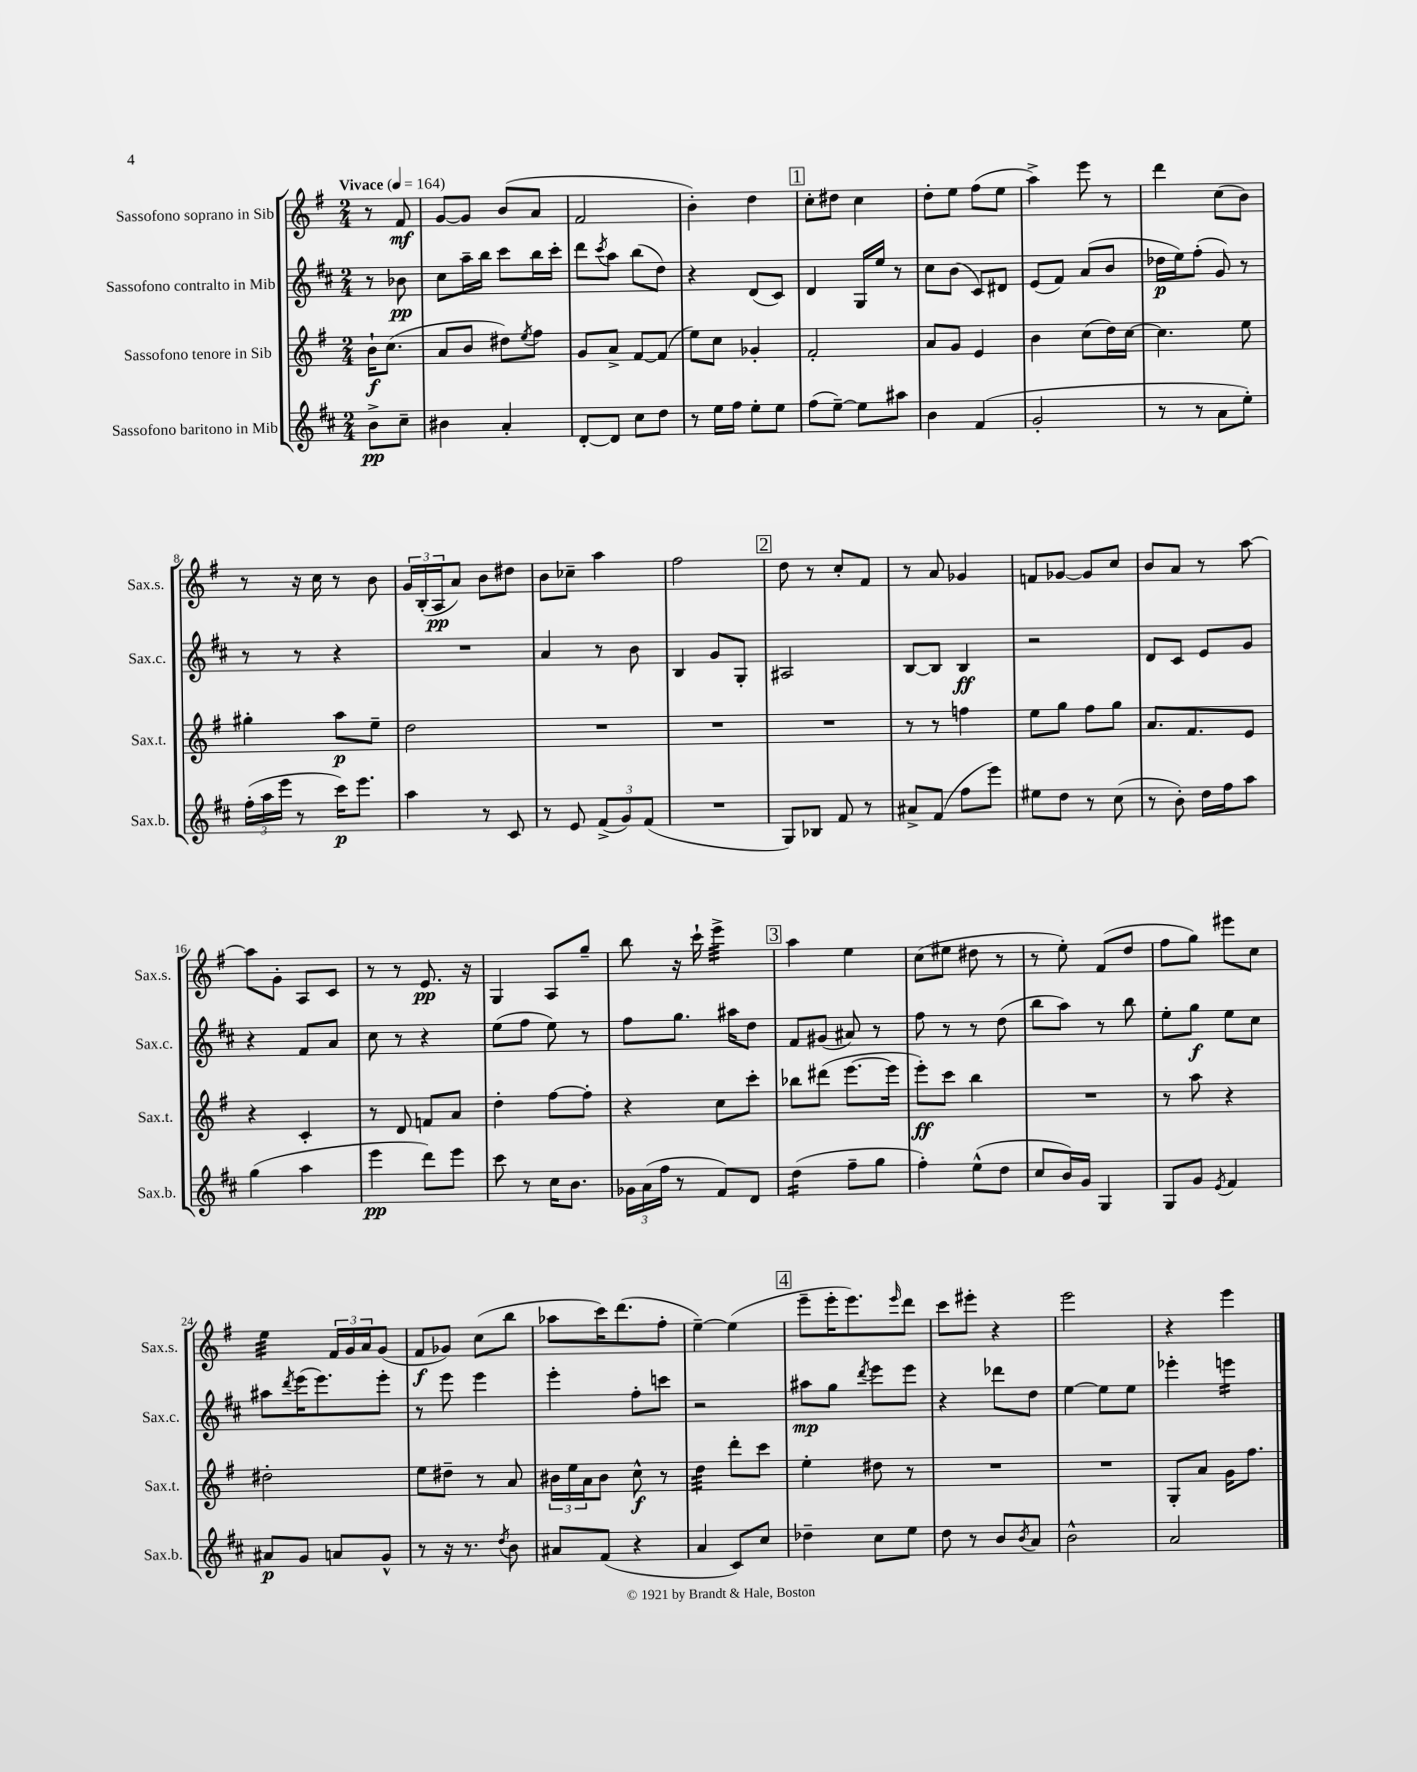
<<
\new StaffGroup <<
\new Staff = "s0" \with { instrumentName = "Sassofono soprano in Sib" shortInstrumentName = "Sax.s." } {
    \clef treble \key g \major \numericTimeSignature \time 2/4 \partial 4 \tempo "Vivace" 4 = 164
    r8 fis'8\mf |
    g'8~ g'8 b'8( a'8 |
    fis'2 |
    b'4-.) d''4 |
    \mark \markup { \box "1" } c''8-. dis''8 c''4 |
    d''8-. e''8 fis''8( e''8 |
    a''4->) e'''8 r8 |
    d'''4 c''8( b'8) |
    r8 r16 c''16 r8 b'8 |
    \tuplet 3/2 { g'16 b16-.( a16\pp } a'8) b'8 dis''8 |
    b'8 ces''8-- a''4 |
    fis''2 |
    \mark \markup { \box "2" } d''8 r8 c''8-. fis'8 |
    r8 a'8 ges'4 |
    f'8 ges'8~ ges'8 c''8 |
    b'8 a'8 r8 a''8~ |
    a''8 g'8-. a8 c'8 |
    r8 r8 e'8.\pp r16 |
    g4 a8 g''8-- |
    b''8 r16 c'''16-! e'''4:32-> |
    \mark \markup { \box "3" } a''4 e''4 |
    c''8( eis''8 dis''8 r8 |
    r8 e''8-.) fis'8( d''8 |
    fis''8 g''8) eis'''8 c''8 |
    e''4:32 \tuplet 3/2 { fis'16 g'16 a'16 } g'8( |
    fis'8\f ges'8) c''8( b''8 |
    aes''8 c'''16) d'''8.( fis''8-. |
    e''4~--) e''4( |
    \mark \markup { \box "4" } e'''8-- e'''16-. e'''8.) \grace { e'''16 } d'''8 |
    c'''8 eis'''8-. r4 |
    e'''2 |
    r4 e'''4 \bar "|." |
}
\new Staff = "s1" \with { instrumentName = "Sassofono contralto in Mib" shortInstrumentName = "Sax.c." } {
    \clef treble \key d \major \numericTimeSignature \time 2/4 \partial 4
    r8 bes'8\pp |
    cis''8 a''16-- b''16 cis'''8 b''16 cis'''16-. |
    d'''8 \acciaccatura { cis'''8 } a''8 b''8( d''8) |
    r4 d'8( cis'8) |
    \mark \markup { \box "1" } d'4 g16 e''16 r8 |
    cis''8 b'8( cis'8) dis'8 |
    e'8( fis'8) a'8( b'8 |
    des''16\p e''16) fis''8-.( g'8) r8 |
    r8 r8 r4 |
    R2 |
    a'4 r8 b'8 |
    b4 g'8 g8-. |
    \mark \markup { \box "2" } ais2 |
    b8~ b8 b4\ff |
    r2 |
    d'8 cis'8 e'8 g'8 |
    r4 fis'8 a'8 |
    cis''8 r8 r4 |
    e''8( fis''8 e''8) r8 |
    fis''8 g''8. ais''16 d''8 |
    \mark \markup { \box "3" } fis'8 gis'8( ais'8) r8 |
    fis''8 r8 r8 d''8( |
    b''8 a''8) r8 b''8 |
    e''8-. g''8\f e''8 cis''8 |
    ais''8 \acciaccatura { d'''8 } e'''16( e'''8.) e'''8-. |
    r8 e'''8 e'''4 |
    e'''4-. fis''8-. c'''8 |
    r2 |
    \mark \markup { \box "4" } ais''8\mp g''8 \acciaccatura { d'''8 } e'''8 e'''8 |
    r4 des'''8 d''8 |
    e''4~ e''8 e''8 |
    ees'''4-. e'''4:16 \bar "|." |
}
\new Staff = "s2" \with { instrumentName = "Sassofono tenore in Sib" shortInstrumentName = "Sax.t." } {
    \clef treble \key g \major \numericTimeSignature \time 2/4 \partial 4
    b'16-!\f c''8.( |
    a'8 b'8 dis''8) \acciaccatura { e''8 } fis''8 |
    g'8 a'8-> fis'8~ fis'8( |
    e''8) c''8 ges'4-. |
    \mark \markup { \box "1" } fis'2-. |
    a'8 g'8 e'4 |
    b'4 c''8( d''16) c''16~ |
    c''4. e''8 |
    gis''4-. a''8\p e''8-- |
    d''2 |
    R2 |
    R2 |
    \mark \markup { \box "2" } R2 |
    r8 r8 f''4 |
    e''8 g''8 fis''8 g''8 |
    a'8. fis'8. e'8 |
    r4 c'4-. |
    r8 d'8 f'8 a'8 |
    d''4-. fis''8~ fis''8-. |
    r4 c''8 c'''8-. |
    \mark \markup { \box "3" } bes''8 dis'''8( e'''8.~ e'''16 |
    e'''8-.\ff) c'''8 b''4 |
    R2 |
    r8 a''8 r4 |
    dis''2-. |
    e''8 dis''8-- r8 a'8 |
    \tuplet 3/2 { bis'16 e''16 a'16 } bis'8 c''8-^\f r8 |
    d''4:32 d'''8-. c'''8 |
    \mark \markup { \box "4" } e''4-. dis''8 r8 |
    R2 |
    R2 |
    g8-. a'8 g'16 fis''8. \bar "|." |
}
\new Staff = "s3" \with { instrumentName = "Sassofono baritono in Mib" shortInstrumentName = "Sax.b." } {
    \clef treble \key d \major \numericTimeSignature \time 2/4 \partial 4
    b'8->\pp cis''8-- |
    bis'4 a'4-. |
    d'8~-. d'8 cis''8 d''8 |
    r8 e''16 fis''16 e''8-. e''8 |
    \mark \markup { \box "1" } fis''8( e''8~--) e''8 ais''8 |
    b'4 fis'4( |
    g'2-. |
    r8 r8 a'8 e''8-.) |
    \tuplet 3/2 { fis''16-.( a''16 e'''16 } r8 cis'''16\p) e'''8. |
    a''4 r8 cis'8 |
    r8 e'8 \tuplet 3/2 { fis'8->( g'8) fis'8( } |
    R2 |
    \mark \markup { \box "2" } g8) bes8 fis'8 r8 |
    ais'8-> fis'8( fis''8 e'''8) |
    eis''8 d''8 r8 cis''8( |
    r8 b'8-.) d''16 fis''16 a''8 |
    g''4( a''4 |
    e'''4\pp d'''8) e'''8 |
    cis'''8 r8 cis''16 b'8. |
    \tuplet 3/2 { ges'16 a'16( fis''16 } r8 fis'8) d'8 |
    \mark \markup { \box "3" } d''4:16( fis''8-- g''8 |
    fis''4-.) e''8-^( d''8 |
    cis''8 b'16) g'16 g4 |
    g8 g'8 \acciaccatura { e'8 } fis'4 |
    ais'8\p g'8 a'8 g'8-^ |
    r8 r16 r8. \acciaccatura { d''8 } b'8 |
    ais'8 fis'8( r4 |
    a'4 cis'8) cis''8 |
    \mark \markup { \box "4" } des''4-- cis''8 e''8 |
    d''8 r8 b'8 \acciaccatura { b'8 } a'8 |
    b'2-^ |
    a'2 \bar "|." |
}
>>
>>
